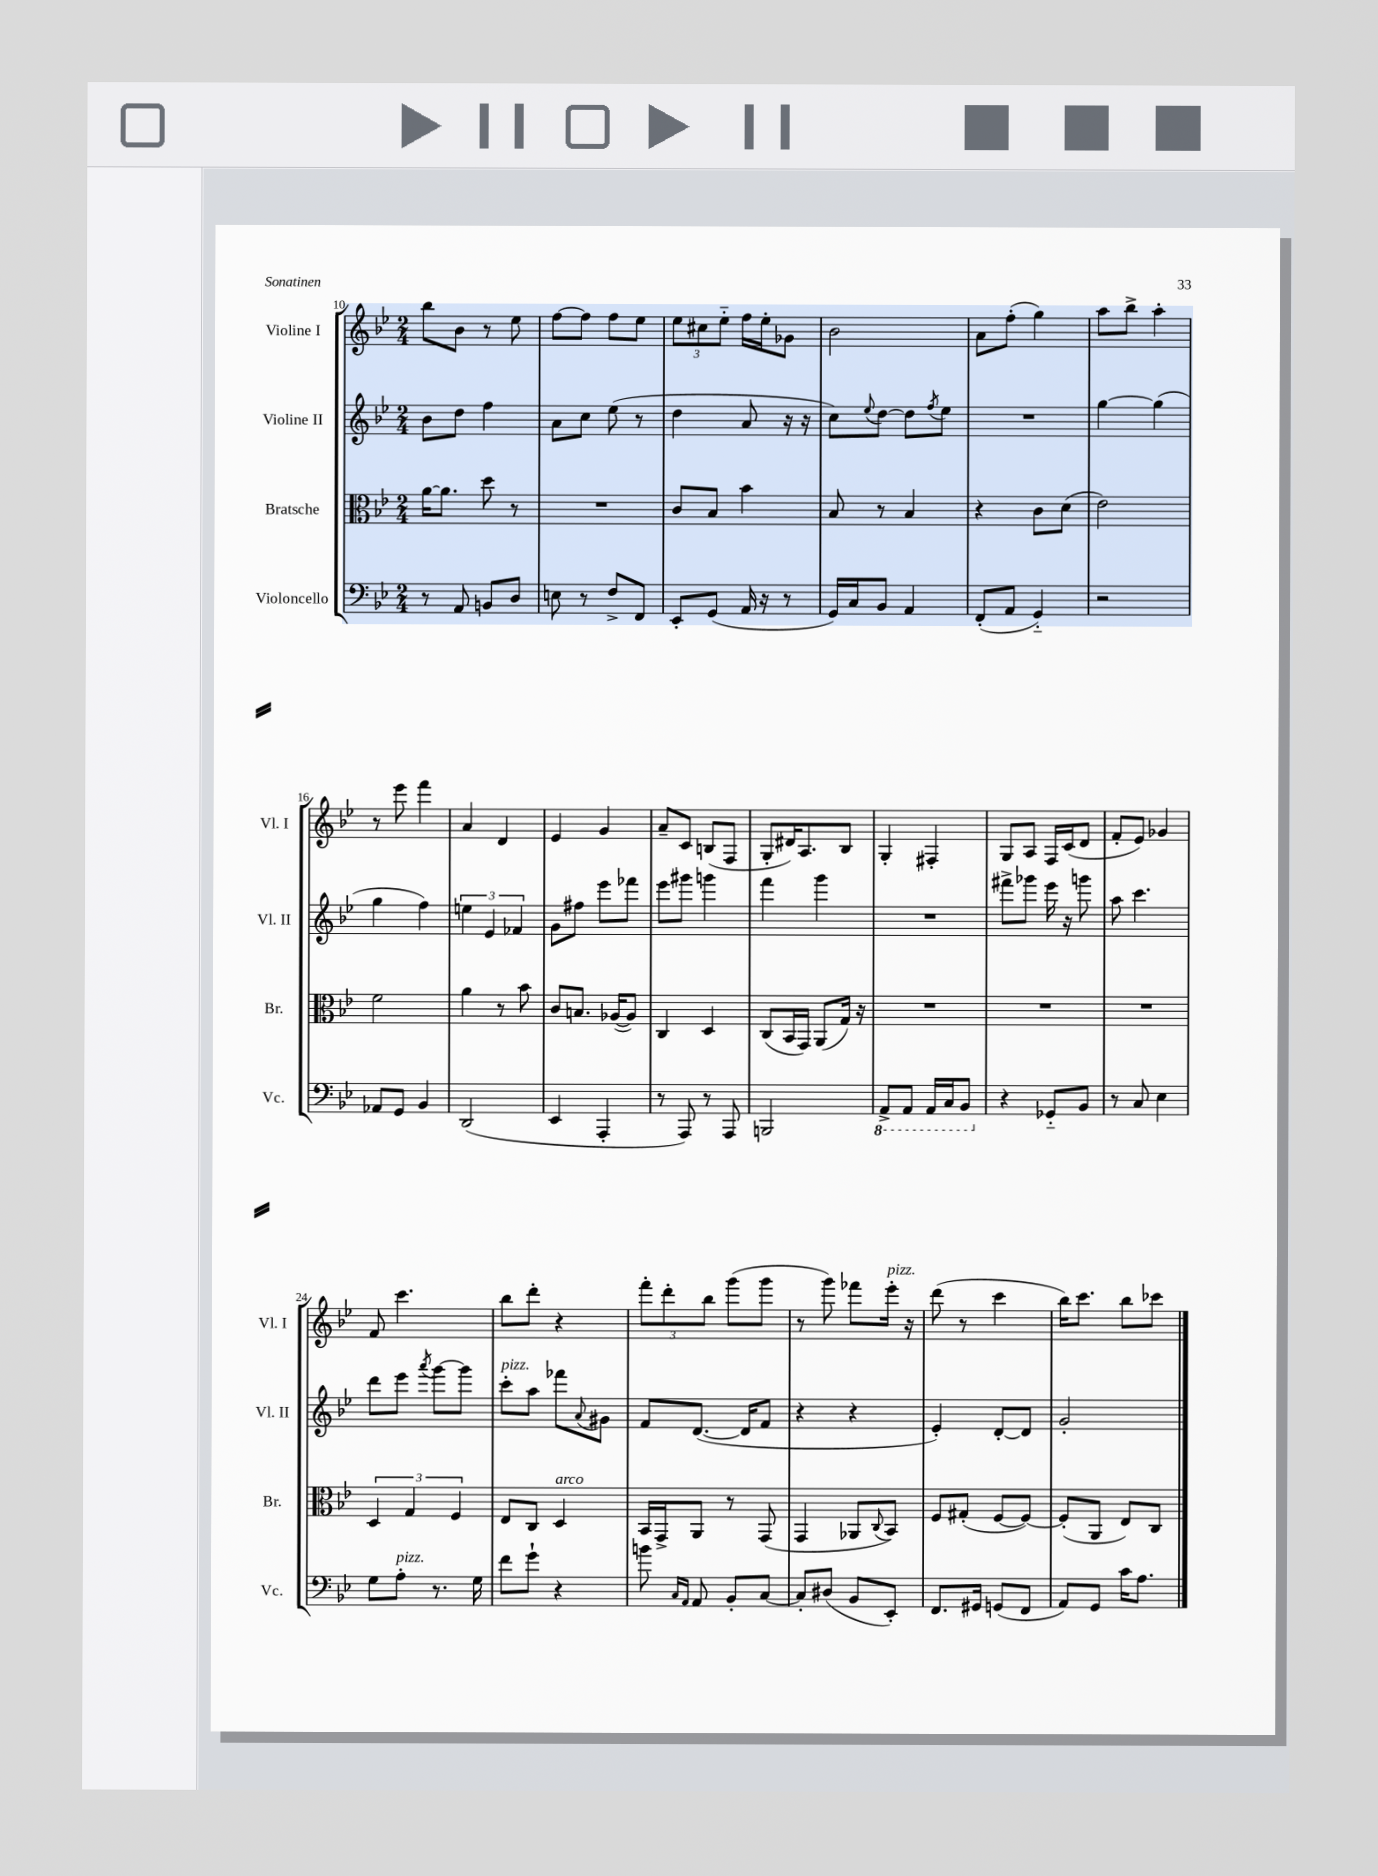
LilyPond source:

<<
\new StaffGroup <<
\new Staff = "s0" \with { instrumentName = "Violine I" shortInstrumentName = "Vl. I" } {
    \clef treble \key bes \major \numericTimeSignature \time 2/4
    bes''8 bes'8 r8 ees''8 |
    f''8~ f''8 f''8 ees''8 |
    \tuplet 3/2 { ees''8 cis''8 ees''8-_ } f''16 ees''16-. ges'8 |
    bes'2 |
    a'8 f''8-.( g''4) |
    a''8 bes''8-> a''4-. |
    r8 ees'''8 f'''4 |
    a'4 d'4 |
    ees'4 g'4 |
    a'8-- c'8 b8( f8 |
    g8-. dis'16) a8. bes8 |
    g4-. fis4-. |
    g8 a8 f16 c'16( d'8 |
    f'8-. ees'8) ges'4 |
    f'8 c'''4. |
    bes''8 d'''8-. r4 |
    \tuplet 3/2 { f'''8-. d'''8-. bes''8 } g'''8( g'''8 |
    r8 g'''8) fes'''8 ees'''16-.^\markup { \italic "pizz." } r16 |
    d'''8( r8 c'''4 |
    bes''16) c'''8. bes''8 ces'''8 \bar "|." |
}
\new Staff = "s1" \with { instrumentName = "Violine II" shortInstrumentName = "Vl. II" } {
    \clef treble \key bes \major \numericTimeSignature \time 2/4
    bes'8 d''8 f''4 |
    a'8 c''8 ees''8( r8 |
    d''4 a'8 r16 r16 |
    c''8) \appoggiatura { ees''8 } d''8~ d''8 \acciaccatura { f''8 } ees''8 |
    R2 |
    g''4~ g''4( |
    g''4 f''4) |
    \tuplet 3/2 { e''4 ees'4 fes'4 } |
    g'8 fis''8 ees'''8 fes'''8 |
    ees'''8 gis'''8 g'''4 |
    f'''4 g'''4 |
    R2 |
    fis'''8-> ges'''8 ees'''16 r16 g'''8 |
    a''8 c'''4. |
    d'''8 ees'''8 \acciaccatura { a'''8 } g'''8~ g'''8 |
    c'''8-.^\markup { \italic "pizz." } a''8 fes'''8 \appoggiatura { a'8 } gis'8 |
    f'8 d'8.~( d'16 f'8 |
    r4 r4 |
    ees'4-.) d'8~-. d'8 |
    g'2-. \bar "|." |
}
\new Staff = "s2" \with { instrumentName = "Bratsche" shortInstrumentName = "Br." } {
    \clef alto \key bes \major \numericTimeSignature \time 2/4
    a'16~ a'8. d''8 r8 |
    R2 |
    c'8 bes8 bes'4 |
    bes8 r8 bes4 |
    r4 c'8 d'8( |
    ees'2) |
    f'2 |
    a'4 r8 bes'8 |
    c'8 b8. aes16~( aes8) |
    c4 d4 |
    c8( bes,16 g,16) a,8( g16) r16 |
    R2 |
    R2 |
    R2 |
    \tuplet 3/2 { d4 g4 f4 } |
    ees8 c8 d4^\markup { \italic "arco" } |
    bes,16 g,16-> a,8 r8 g,8( |
    g,4 aes,8 \appoggiatura { c8 } bes,8) |
    f8 gis8-.( f8~ f8~) |
    f8-.( a,8 ees8) c8 \bar "|." |
}
\new Staff = "s3" \with { instrumentName = "Violoncello" shortInstrumentName = "Vc." } {
    \clef bass \key bes \major \numericTimeSignature \time 2/4
    r8 a,8 b,8 d8 |
    e8 r8 f8-> f,8 |
    ees,8-. g,8( a,16 r16 r8 |
    g,16) c16 bes,8 a,4 |
    f,8-.( a,8 g,4-_) |
    r2 |
    aes,8 g,8 bes,4 |
    d,2( |
    ees,4 a,,4-. |
    r8 a,,8) r8 a,,8 |
    b,,2 |
    \ottava #-1 a,,8-> a,,8 a,,16 c,16 bes,,8 \ottava #0 |
    r4 ges,8-_ bes,8 |
    r8 c8 ees4 |
    g8 a8-.^\markup { \italic "pizz." } r8. g16 |
    f'8 g'8-! r4 |
    b'8 \grace { c16 a,16 } a,8 bes,8-. c8~ |
    c8-. dis8( bes,8 ees,8-.) |
    f,8. gis,16 g,8( f,8 |
    a,8) g,8 c'16 a8. \bar "|." |
}
>>
>>
\layout { \context { \Score currentBarNumber = #10 } }
